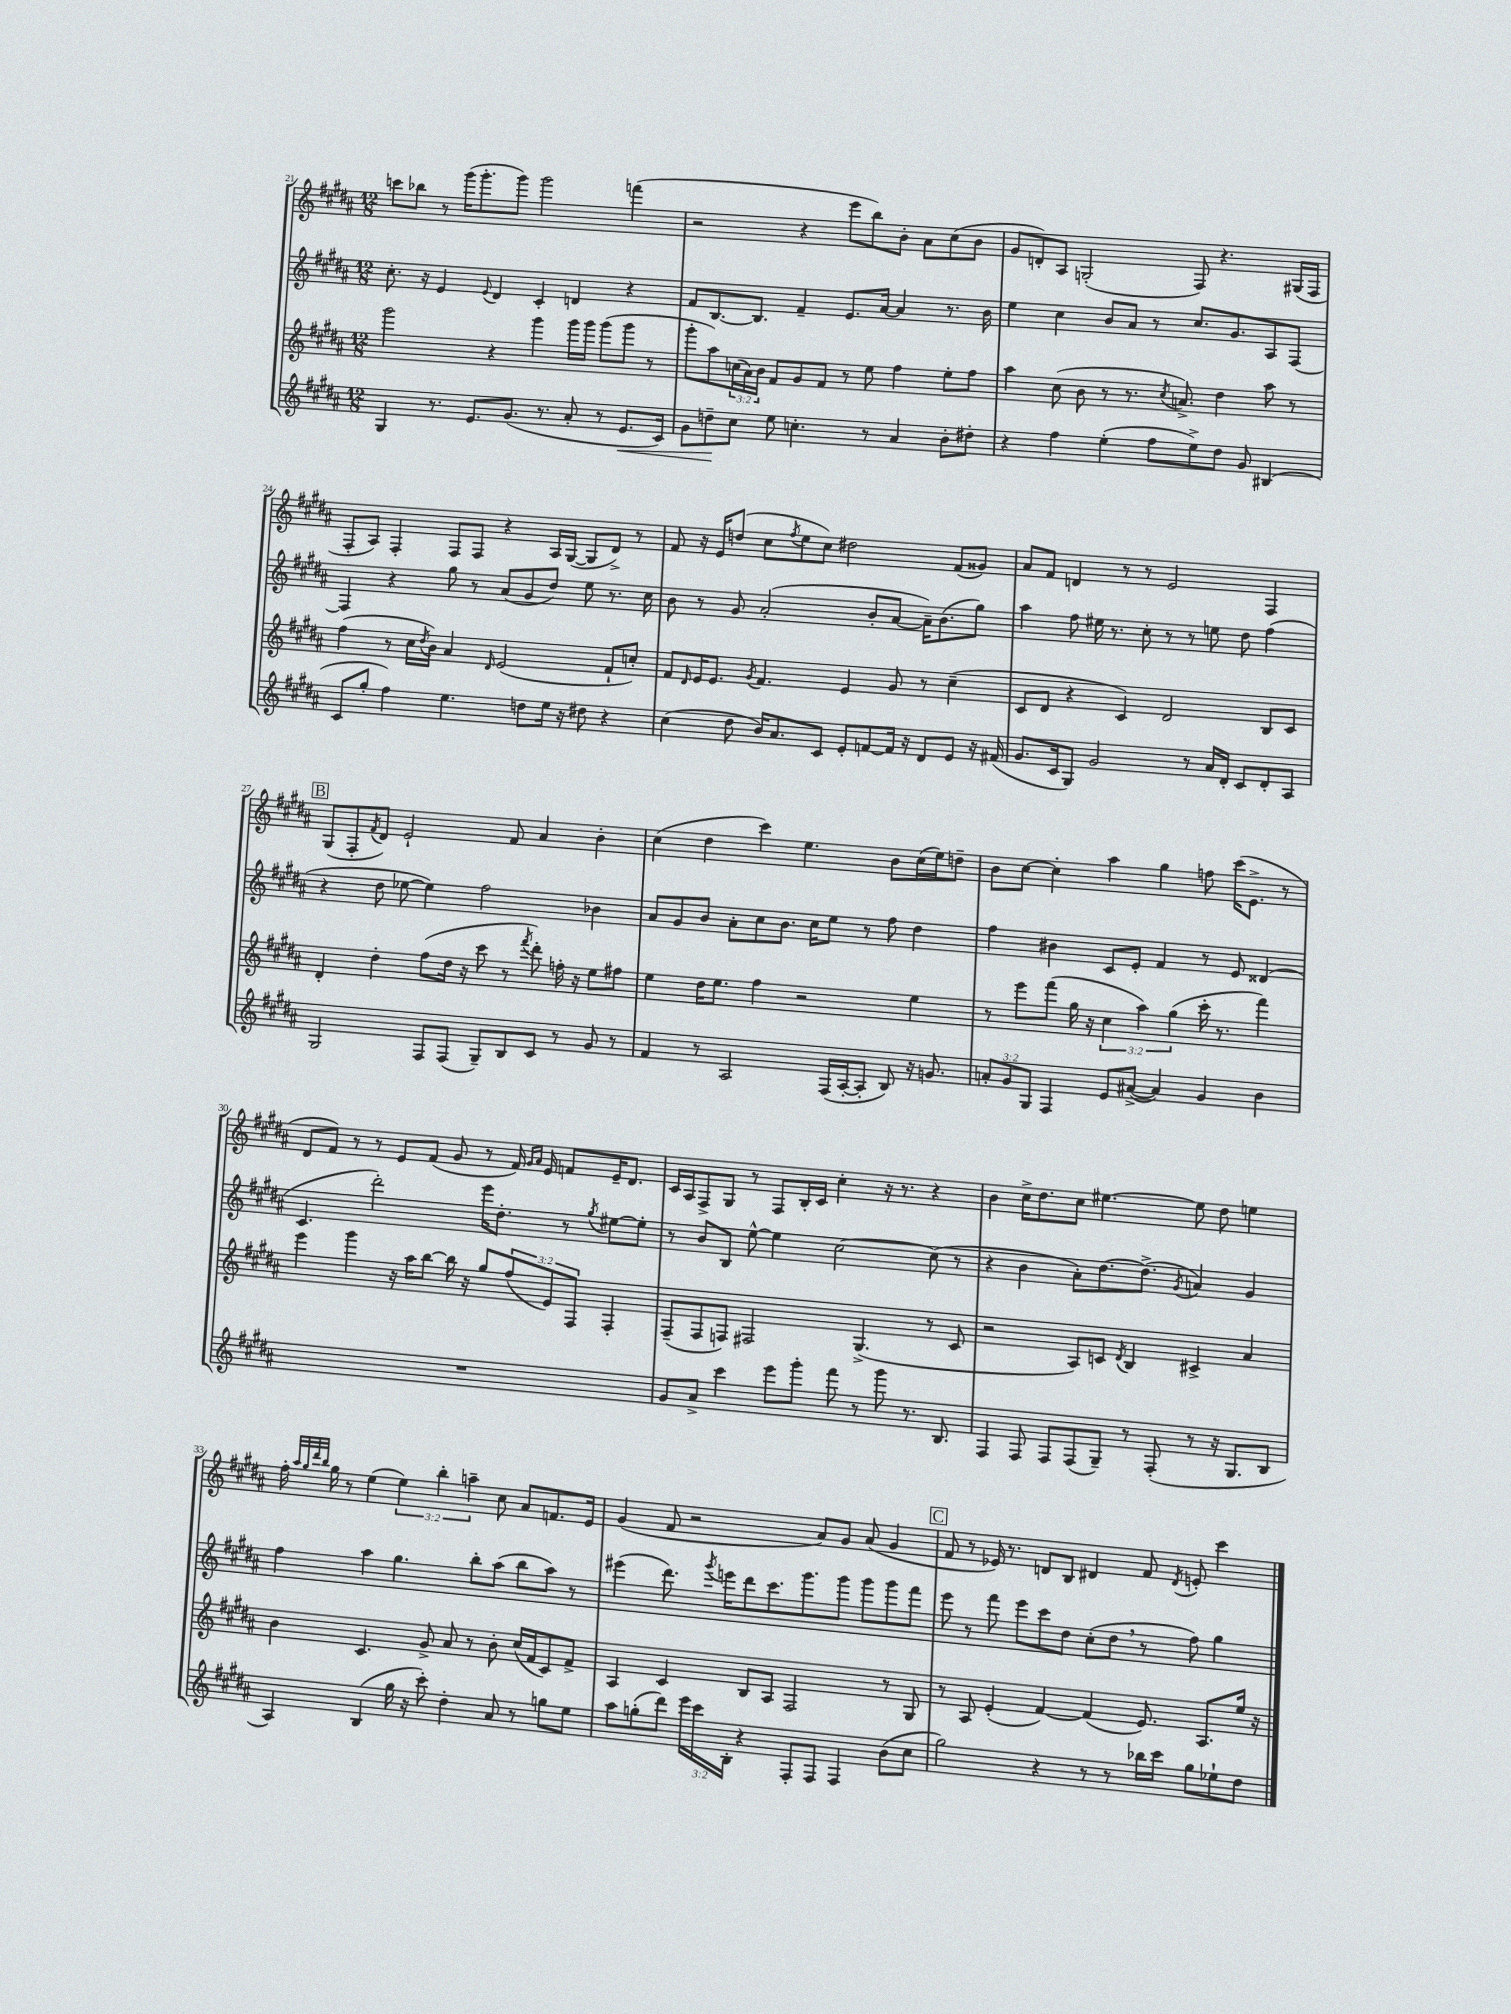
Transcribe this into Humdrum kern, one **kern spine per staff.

**kern	**kern	**kern	**kern
*staff4	*staff3	*staff2	*staff1
*clefG2	*clefG2	*clefG2	*clefG2
*k[f#c#g#d#a#]	*k[f#c#g#d#a#]	*k[f#c#g#d#a#]	*k[f#c#g#d#a#]
*M12/8	*M12/8	*M12/8	*M12/8
4G#/	2ggg#\	8.cc#'\	8ccc\L
.	.	.	8bb-\J
.	.	16r	.
8.r	.	4e/	8r
.	.	.	(16ggg#\LK
8.e/L	.	.	8.ggg#'\
.	.	8qqe/	.
.	4r	4d#/	.
(8.g#/J	.	.	8ggg#\J)
.	4ggg#\	4c#'/	2ggg#\
8.r	.	.	.
8a#'/	16ggg#\LL	4d/	.
.	16ggg#\JJ	.	.
8r	(8ggg#\L	.	.
8.e/L	8ggg#\J	4r	(4fff\
.	8r	.	.
16c#/Jk)	.	.	.
=	=	=	=
8g#\L	8ggg#'\L	8f#/L	2r
8dd~\	8aa#\)	[8.B/	.
8cc#\J	(24cc\L	.	.
.	24a#\)	.	.
.	.	8.B/]J	.
.	24b\JJ	.	.
8ee\	8f#/L	.	.
4.cc'\	8g#/	4f#~/	4r
.	8f#/J	.	.
.	8r	8.e/L	8eee\L
8r	8ee\	.	8bb\)
.	.	[16a#/Jk	.
4a#/	4ff#\	4a#/]	8b'\J
.	.	.	8a#\L
8b'\L	8ee'\L	8.r	(8cc#\
8dd#'\J	8ff#\J	.	8b\J
.	.	16b\	.
=	=	=	=
4r	4aa#\	4ee\	8g#/L
.	.	.	8d'/)
4ff#\	(8cc#\	4cc#\	8A#/J
.	8b\	.	(2G'/
(4ee'\	8r	8b/L	.
.	8.r	8a#/J	.
8ff#\L	.	8r	.
.	8qcc#/	.	.
.	8.a^/)	.	.
8ee^\)	.	8.cc#/L	8F#/)
8dd#\J	4dd#\	.	4.r
.	.	8.g#/	.
8g#/	.	.	.
(4B#/	8aa#\	8A#/	.
.	8r	[8F#/J	(16G#/LL
.	.	.	16F#/JJ
=	=	=	=
8c#/L	(4ff#\	4F#/]	8F#'/L
8gg#'/J	.	.	8A#/J)
4ff#\)	8r	4r	4F#'/
.	16cc#\LL	.	.
.	8qdd#/	.	.
.	16b\JJ)	.	.
4.ee\	4a#/	8gg#\	8F#/L
.	.	8r	8F#/J
.	16qqd#/	.	.
.	(2e/	(8a#/L	4r
8dd\L	.	8g#/	.
16ee\Jk	.	8dd#/J)	16A#/LL
16r	.	.	([16G#/JJ
8dd#\	.	8ee\	8G#/]L
4r	8f#`/L	8.r	8d#^/J)
.	8cc'/J)	.	8r
.	.	16cc#\	.
=	=	=	=
(4cc#\	8f#/L	8b\	8f#/
.	16qqd#/	.	.
.	16e/K	8r	16r
.	8.e/J	.	16e/LK
8dd#\	.	8g#/	(8dd/J
.	8qg#/	.	.
16b/LK)	4.f#/	(2a#'/	8cc#\L
8.a#/	.	.	.
.	.	.	8qff#/
.	.	.	8ee\
8c#/J	.	.	8cc#\J)
8e'/L	4e/	.	2dd#\
[8f/	.	8b'/L	.
16f/]Jk	8g#/	[8a#/J	.
16r	.	.	.
8d#/L	8r	16a#~\]LK)	.
.	.	(8.b\	.
8e/J	(4cc#~\	.	(8f#/L
16r	.	8gg#\J)	8g##/J)
(16f#/	.	.	.
=	=	=	=
8.g#/L	8c#/L	4aa#\	8a#/L
.	8d#/J	.	8f#/J
16c#/k	.	.	.
8G#/J)	4r	8ff#\	4d/
2g#/	.	16ee#\	.
.	.	8.r	.
.	4c#/)	.	8r
.	.	8cc#'\	8r
.	2d#/	8r	2e/
8r	.	8r	.
16a#/LL	.	8ee\	.
16d#'/JJ	.	.	.
8c#/L	.	8dd#\	.
8d#'/	8B/L	(4ff#\	4F#/
8A#/J	8c#/J	.	.
=	=	=	=
2G#/	4d#'/	4r	(8G#/L
.	.	.	8F#'/
.	.	.	8qf#/
.	4dd#'\	8dd#\	8d#/J)
.	.	[8ee-\	2e`/
8F#/L	(8ff#\L	4ee-\])	.
(8F#/J	16dd#\Jk	.	.
.	16r	.	.
8G#~/L)	8ccc#\	2ff#\	.
8B/	8r	.	8f#/
.	8qfff#/	.	.
8c#/J	8ddd#'\)	.	4a#/
8r	16ff'\	.	.
.	16r	.	.
8g#/	8ee\L	4b-\	4b'\
8r	8ff#\J	.	.
=	=	=	=
4f#/	4ee\	8a#/L	(4cc#\
.	.	8g#/	.
8r	16dd#\LK	8b/J	4dd#\
.	8.ee\J	.	.
2A#/	.	8a#'\L	.
.	4ff#\	8cc#\	4ccc#\)
.	.	8.b\J	.
.	2r	.	4.ee\
.	.	16cc#\LK	.
(16F#/LL	.	8ee\J	.
[16A#'/J	.	.	.
8A#'/]J	.	8r	.
8B/)	.	8ff#\	8b\L
16r	4ee\	4dd#\	(16cc#\L
8.g/	.	.	16ee\J)
.	.	.	8dd~\J
=	=	=	=
12a'/L	8r	4ff#\	8b\L
12g#/	.	.	.
.	8eee\L	.	[8cc#\J
12G#/J	.	.	.
4F#/	(8fff#\J	4b#\	4cc#'\]
.	16gg#\	.	.
.	16r	.	.
8e/L	6cc#\	8c#/L	4aa#\
([8a#^/J	.	8e'/J	.
.	6aa#\)	.	.
4a#/])	.	4f#/	4gg#\
.	(6gg#\	.	.
4g#/	16ccc#'\	8r	8ff\
.	8.r	.	.
.	.	8e/	(16ccc#\LK
.	.	.	8.e^\J
4b\	4fff#\)	(4d##/	.
.	.	.	8r
=	=	=	=
1.r	4eee\	4.c#/	8d#/L
.	.	.	8f#/J)
.	4ggg#\	.	8r
.	.	2ddd#'\)	8r
.	16r	.	8e/L
.	16aa#\LK	.	.
.	[8bb\J	.	(8f#/J
.	16bb\]	.	8g#/
.	16r	.	.
.	8gg#/L	16eee\LK	8r
.	.	8.dd#'\J	.
.	(12ff#/	.	16f#/)
.	.	.	16qqg#/LL
.	.	.	16qqa#/JJ
.	.	.	16e/
.	12e/)	.	.
.	.	8r	8f/L
.	12F#/J	.	.
.	.	8qgg#/	.
.	4F#'/	[8ee#\L	16e~/K
.	.	.	8.d#/J
.	.	8ee#'\]J	.
=	=	=	=
8g#/L	(8F#~/L	8r	16c#/LL
.	.	.	16A#/J
8a#^/J	8F#/	8b/L	8F#^/
4ccc#\	8F/J)	8B/J	8G#/J
.	2F#/	[8ee^^\	8r
8eee\L	.	4ee\]	8F#/L
8ggg#'\J	.	.	16B'/L
.	.	.	16c#/JJ
8fff#\	.	[2cc#\	4cc#'\
8r	(4.G#^/	.	.
8ggg#\	.	.	16r
.	.	.	8.r
8.r	.	.	.
.	8r	(8cc#\]	4r
8.B/	.	.	.
.	8c#/	8r	.
=	=	=	=
4F#/	2r	4r	4b\
8F#/	.	4b\	16cc#^\LK
.	.	.	8.dd#\
8F#/L	.	.	.
(8F#/	8A#/L)	8a#'\L)	8cc#\J
8G#~/J)	8c/J	[8.dd#\	[4.ee#\
.	8qd#/	.	.
8r	4B/	.	.
.	.	(8.dd#^\]J	.
(8F#'/	.	.	.
.	.	8qg#/	.
8r	4c#^/	4a/)	8ee#\]
16r	.	.	8dd#\
8.G#/L	.	.	.
.	4a#/	4g#/	4ee\
8B/J	.	.	.
=	=	=	=
4A#/)	4b\	4ff#\	16ff#'\
.	.	.	32qqaa#/LLL
.	.	.	32qqgg#/
.	.	.	32qqddd#/
.	.	.	32qqbb/JJJ
.	.	.	16gg#\
.	.	.	8r
(4B/	4.c#/	4aa#\	(4ee\
16gg#\	.	4.gg#\	6ee\)
16r	.	.	.
8ccc#'\)	8g#^/	.	.
.	.	.	6bb'\
4dd#'\	8a#/	.	.
.	.	.	6aa~\
.	8r	8bb'\L	.
8a#/	8b'\	(8aa#\J	8cc#\
8r	(16cc#/LL	8bb\L	8a#/L
.	16f#/J	.	.
8gg\L	8c#/)	8aa#\J)	8.f/
8ee\J	8f#^/J	8r	.
.	.	.	16e/Jk
=	=	=	=
8aa#\L	4A#/	(4eee#\	(4g#/
(8gg'\	.	.	.
8ddd#\J)	4c#/	8.ddd#\)	8f#/
24eee\LL	.	.	2r
24ccc#\	.	.	.
.	.	8qggg#/	.
.	.	16eee\LK	.
24B'\JJ	.	.	.
4r	8B/L	8ddd#\	.
.	8A#/J	8.ccc#\	.
8F#'/L	2F#/	.	.
.	.	8.ggg#\	.
8F#/J	.	.	8a#/L)
4F#/	.	8ggg#\J	8g#/J
.	.	8ggg#\L	(8a#/
(8b\L	8r	8ggg#\	4g#/
8cc#\J	8G#/	8fff#\J	.
=	=	=	=
2gg#\)	8r	8eee\	8f#/
.	8A#/	8r	8r
.	(4e'/	8fff#\	16e-/)
.	.	.	8.r
.	.	8eee\L	.
4r	[4f#/)	8ccc#\	8d/L
.	.	8dd#\J	8B/J
8r	(4f#/]	(8cc#'\L	4d#/
8r	.	8dd#\J	.
16bb-\LL	8.e/)	8r	8f#/
16ccc#\JJ	.	.	.
.	.	.	8qd#/
8gg#\L	.	8ff#\)	8e'/
.	8.A#/L	.	.
8ee-`\	.	4gg#\	4ccc#\
8dd#\J	16ee/Jk	.	.
.	16r	.	.
==	==	==	==
*-	*-	*-	*-
